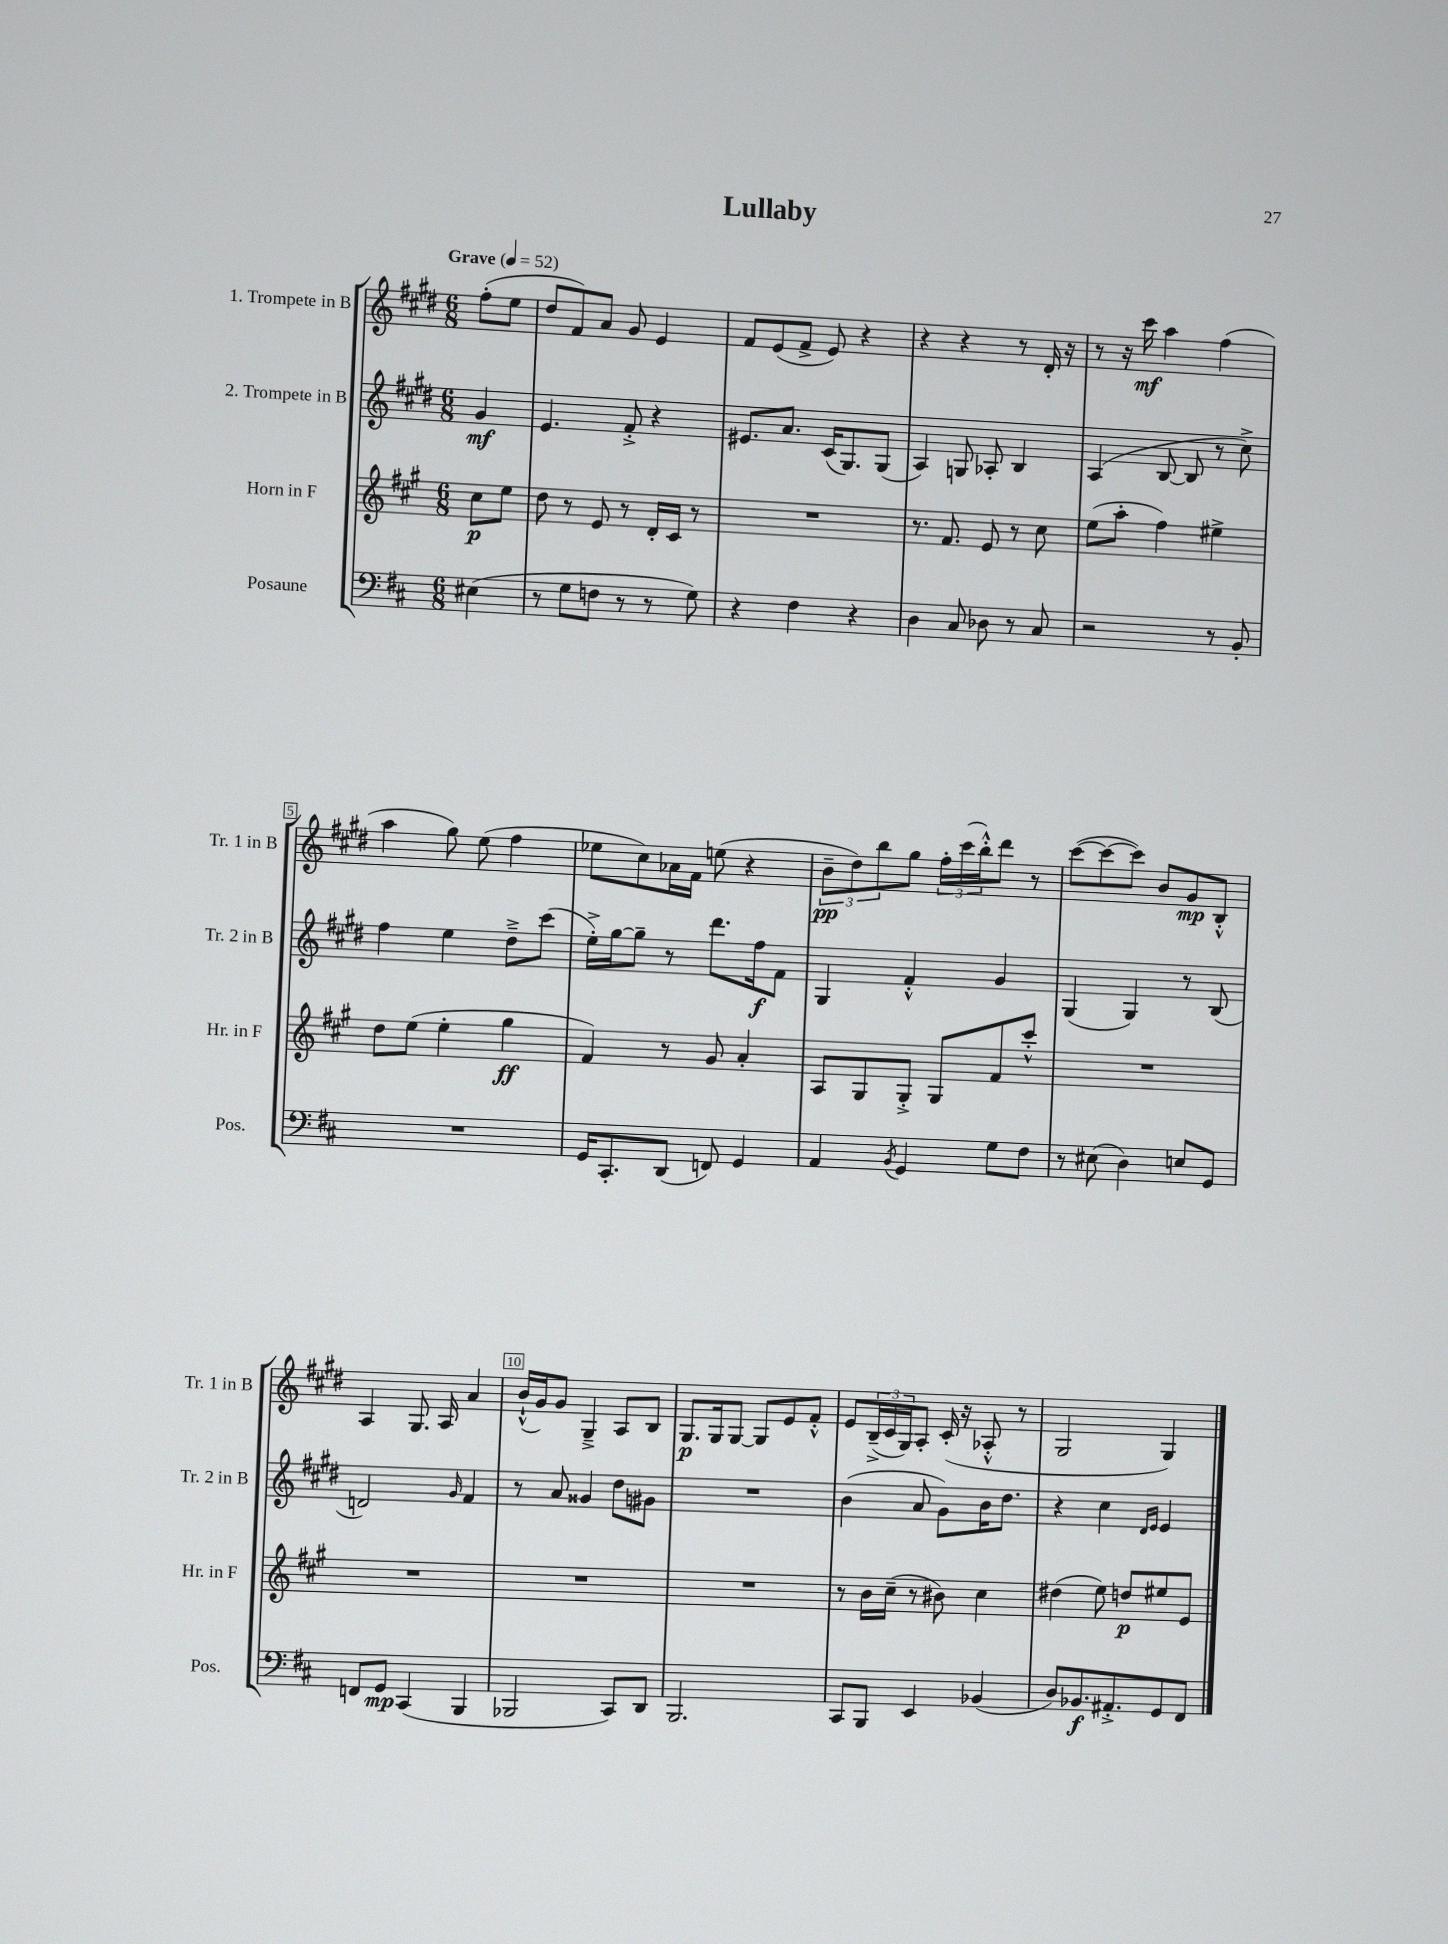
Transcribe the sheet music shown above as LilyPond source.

\header { title = "Lullaby" }
<<
\new StaffGroup <<
\new Staff = "s0" \with { instrumentName = "1. Trompete in B" shortInstrumentName = "Tr. 1 in B" } {
    \clef treble \key e \major \numericTimeSignature \time 6/8 \partial 4 \tempo "Grave" 4 = 52
    fis''8-.( e''8 |
    dis''8 fis'8) a'8 gis'8 e'4 |
    fis'8 e'8( fis'8-> e'8) r4 |
    r4 r4 r8 dis'16-. r16 |
    r8 r16 cis'''16\mf a''4 fis''4( |
    a''4 gis''8) e''8( fis''4 |
    ees''8 cis''8) aes'16 fis'16 e''8( r4 |
    \tuplet 3/2 { b'8--\pp dis''8) b''8 } gis''8 \tuplet 3/2 { fis''16-. cis'''16( b''16-.-^) } dis'''8 r8 |
    cis'''8~( cis'''8~ cis'''8) b'8 gis'8\mp b8-.-^ |
    a4 gis8. a16 a'4 |
    b'16-!-^( gis'16) gis'8 gis4---> a8 b8 |
    gis8.\p gis16 gis8~ gis8 e'8 fis'8-.-^ |
    e'8 \tuplet 3/2 { b16--->( cis'16 gis16) } a8-. cis'16-.( r16 aes8-.-^ r8 |
    gis2 gis4) \bar "|." |
}
\new Staff = "s1" \with { instrumentName = "2. Trompete in B" shortInstrumentName = "Tr. 2 in B" } {
    \clef treble \key e \major \numericTimeSignature \time 6/8 \partial 4
    gis'4\mf |
    e'4. fis'8-.-> r4 |
    eis'8. a'8. cis'16( gis8.) gis8( |
    a4) g8 aes8-. b4 |
    a4( b8~ b8 r8 cis''8->) |
    fis''4 e''4 dis''8---> cis'''8( |
    e''16-.->) gis''16~ gis''8-- r8 dis'''8. fis''16\f fis'8 |
    gis4 fis'4-.-^ gis'4 |
    gis4( gis4) r8 b8( |
    d'2) \grace { gis'16 } fis'4 |
    r8 a'8 gisis'4 dis''8 gis'8 |
    R2. |
    b'4( a'8 gis'8) b'16 dis''8. |
    r4 cis''4 \grace { dis'16 e'16 } e'4 \bar "|." |
}
\new Staff = "s2" \with { instrumentName = "Horn in F" shortInstrumentName = "Hr. in F" } {
    \clef treble \key a \major \numericTimeSignature \time 6/8 \partial 4
    cis''8\p e''8 |
    d''8 r8 e'8 r8 d'16-. cis'16 r8 |
    R2. |
    r8. fis'8. e'8 r8 cis''8 |
    e''8( a''8-. fis''4) eis''4-> |
    d''8 e''8( e''4-. gis''4\ff |
    fis'4) r8 gis'8 a'4-. |
    a8 gis8 gis8-.-> gis8 fis'8 cis'''8-.-^ |
    R2. |
    R2. |
    R2. |
    R2. |
    r8 b'16 cis''16--( r8 bis'8) cis''4 |
    dis''4( e''8) d''8\p eis''8 e'8 \bar "|." |
}
\new Staff = "s3" \with { instrumentName = "Posaune" shortInstrumentName = "Pos." } {
    \clef bass \key d \major \numericTimeSignature \time 6/8 \partial 4
    eis4( |
    r8 g8 f8 r8 r8 g8) |
    r4 fis4 r4 |
    d4 cis8 des8 r8 cis8 |
    r2 r8 b,8-. |
    R2. |
    g,16 cis,8.-. d,8( f,8) g,4 |
    a,4 \acciaccatura { b,8 } g,4 g8 fis8 |
    r8 eis8( d4) e8 g,8 |
    f,8 g,8\mp cis,4( b,,4 |
    bes,,2 cis,8) d,8 |
    b,,2. |
    cis,8 b,,8 e,4 bes,4( |
    d8) bes,8.\f ais,8.-.-> g,8 fis,8 \bar "|." |
}
>>
>>
\layout { \context { \Score \override BarNumber.break-visibility = ##(#f #t #t) barNumberVisibility = #(every-nth-bar-number-visible 5) \override BarNumber.stencil = #(make-stencil-boxer 0.1 0.3 ly:text-interface::print) } }
